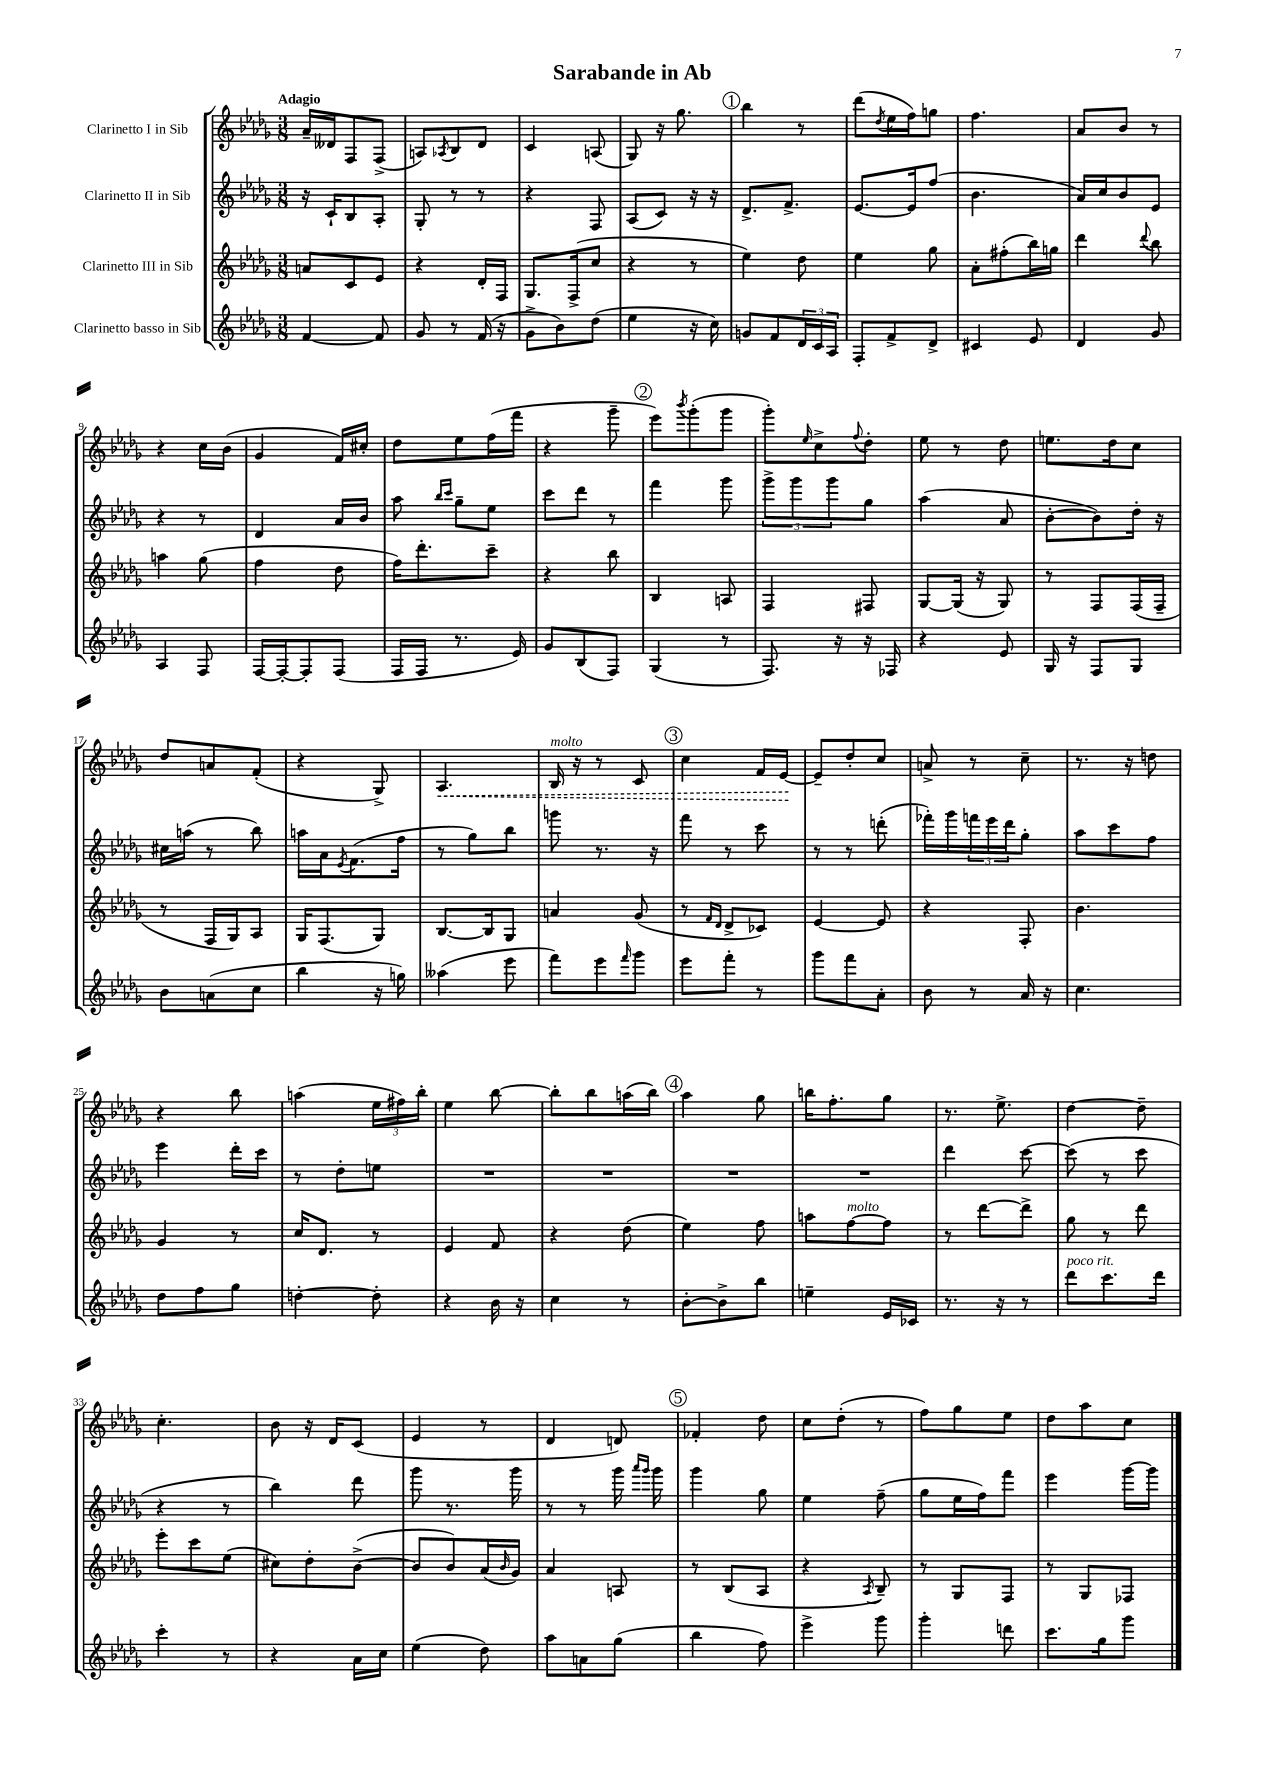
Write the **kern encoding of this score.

**kern	**kern	**kern	**kern
*staff4	*staff3	*staff2	*staff1
*clefG2	*clefG2	*clefG2	*clefG2
*k[b-e-a-d-g-]	*k[b-e-a-d-g-]	*k[b-e-a-d-g-]	*k[b-e-a-d-g-]
*M3/8	*M3/8	*M3/8	*M3/8
[4f/	8a/L	16r	16a-~/LL
.	.	16c`/LK	16d--/J
.	8c/	8B-/	8F/
8f/]	8e-/J	8A-'/J	(8F^/J
=	=	=	=
8g-/	4r	8G-'/	8A/L)
.	.	.	8qA-/
8r	.	8r	8B-/
(16f/	16d-'/LL	8r	8d-/J
16r	16F/JJ	.	.
=	=	=	=
8g-^\L	8.G-/L	4r	4c/
8b-\)	.	.	.
.	(16F^/k	.	.
(8dd-\J	8cc/J	8F/	(8A/
=	=	=	=
4ee-\	4r	(8A-/L	8G-/)
.	.	8c/J)	16r
.	.	.	8.gg-\
16r	8r	16r	.
16cc\)	.	16r	.
=	=	=	=
8g/L	4ee-\)	8.d-^/L	4bb-\
8f/	.	.	.
.	.	8.f^/J	.
24d-/L	8dd-\	.	8r
24c/	.	.	.
24A-/JJ	.	.	.
=	=	=	=
8F'/L	4ee-\	[8.e-/L	(8ddd-\L
.	.	.	8qdd-/
8f^/	.	.	16ee-\L
.	.	16e-/]k	16ff\J)
8d-^/J	8gg-\	(8ff/J	8gg\J
=	=	=	=
4c#/	8a-'\L	4.b-\	4.ff\
.	(8ff#'\	.	.
8e-/	16bb-\L)	.	.
.	16gg\JJ	.	.
=	=	=	=
4d-/	4ddd-\	16a-/LL)	8a-/L
.	.	16cc/J	.
.	.	8b-/	8b-/J
.	8qqddd-/	.	.
8g-/	8bb-\	8e-/J	8r
=	=	=	=
4A-/	4aa\	4r	4r
8F/	(8gg-\	8r	16cc\LL
.	.	.	(16b-\JJ
=	=	=	=
[16F/LL	4ff\	4d-/	4g-/
16F'/_J	.	.	.
8F'/]	.	.	.
(8F/J	8dd-\	16a-/LL	16f/LL)
.	.	16b-/JJ	16cc#'/JJ
=	=	=	=
16F/LL	16ff\LK)	8aa-\	8dd-\L
16F/JJ	8.ddd-'\	.	.
.	.	16qqbb-/LL	.
.	.	16qqccc/JJ	.
8.r	.	8gg-~\L	8ee-\
.	8ccc~\J	8ee-\J	(16ff\L
16e-/)	.	.	16fff\JJ
=	=	=	=
8g-/L	4r	8ccc\L	4r
(8B-/	.	8ddd-\J	.
8F/J)	8bb-\	8r	8ggg-~\
=	=	=	=
(4G-/	4B-/	4fff\	8eee-\L)
.	.	.	8qbbb-/
.	.	.	(8ggg-'\
8r	8A/	8ggg-\	8ggg-\J
=	=	=	=
8.F/)	4F/	12ggg-^\L	8ggg-'\L)
.	.	12ggg-\	.
.	.	.	16qqee-/
.	.	.	8cc^\
.	.	12ggg-\	.
16r	.	.	.
.	.	.	8qqff/
16r	8F#/	8gg-\J	8dd-'\J
16F-/	.	.	.
=	=	=	=
4r	[8G-/L	(4aa-\	8ee-\
.	(16G-/]Jk	.	8r
.	16r	.	.
8e-/	8G-/)	8a-/	8dd-\
=	=	=	=
16G-/	8r	[8b-'\L	8.ee\L
16r	.	.	.
8F/L	8F/L	8b-\])	.
.	.	.	16dd-\k
8G-/J	(16F/L	16dd-'\Jk	8cc\J
.	16F~/JJ	16r	.
=	=	=	=
8b-\L	8r	16cc#\LL	8dd-/L
.	.	(16aa\JJ	.
(8a\	16F/LL	8r	8a/
.	16G-/J)	.	.
8cc\J	8A-/J	8bb-\)	(8f'/J
=	=	=	=
4bb-\	16G-/LK	16aa\LL	4r
.	(8.F/	16a-\J	.
.	.	8qe-/	.
.	.	(8.f\	.
16r	8G-/J)	.	8G-^/)
16gg\)	.	16ff\Jk	.
=	=	=	=
(4aa--\	[8.B-/L	8r	4.A-/
.	.	8gg-\L)	.
.	16B-/]k	.	.
8eee-\	8G-/J	8bb-\J	.
=	=	=	=
8fff\L)	4a/	8ggg\	16B-/
.	.	.	16r
8eee-\	.	8.r	8r
16qqfff/	.	.	.
8ggg-\J	(8g-/	.	8c/
.	.	16r	.
=	=	=	=
8eee-\L	8r	8fff\	4cc\
.	16qqf/LL	.	.
.	16qqd-/JJ	.	.
8fff'\J	8d-^/L	8r	.
8r	8c-/J)	8ccc\	16f/LL
.	.	.	[16e-/JJ
=	=	=	=
8ggg-\L	[4e-/	8r	8e-~/]L
8fff\	.	8r	8dd-'/
8a-'\J	8e-/]	(8ddd'\	8cc/J
=	=	=	=
8b-\	4r	16fff-'\LL)	8a^/
.	.	16ggg-\	.
8r	.	24fff\	8r
.	.	24eee-\	.
.	.	24ddd-\J	.
16a-/	8F'/	8gg-'\J	8cc~\
16r	.	.	.
=	=	=	=
4.cc\	4.b-\	8aa-\L	8.r
.	.	8ccc\	.
.	.	.	16r
.	.	8ff\J	8dd\
=	=	=	=
8dd-\L	4g-/	4eee-\	4r
8ff\	.	.	.
8gg-\J	8r	16ddd-'\LL	8bb-\
.	.	16ccc\JJ	.
=	=	=	=
[4dd'\	16cc/LK	8r	(4aa\
.	8.d-/J	.	.
.	.	8dd-'\L	.
8dd'\]	8r	8ee\J	24ee-\LL
.	.	.	24ff#\)
.	.	.	24bb-'\JJ
=	=	=	=
4r	4e-/	4.r	4ee-\
16b-\	8f/	.	[8bb-\
16r	.	.	.
=	=	=	=
4cc\	4r	4.r	8bb-'\]L
.	.	.	8bb-\
8r	(8dd-\	.	(16aa\L
.	.	.	16bb-\JJ)
=	=	=	=
[8b-'\L	4ee-\)	4.r	4aa-\
8b-^\]	.	.	.
8bb-\J	8ff\	.	8gg-\
=	=	=	=
4ee~\	8aa\L	4.r	16bb\LK
.	.	.	8.ff'\
.	[8ff\	.	.
16e-/LL	8ff\]J	.	8gg-\J
16c-/JJ	.	.	.
=	=	=	=
8.r	8r	4ddd-\	8.r
.	[8ddd-\L	.	.
16r	.	.	8.ee-^\
8r	8ddd-^\]J	[8ccc\	.
=	=	=	=
8ddd-\L	8gg-\	(8ccc\]	[4dd-\
8.ccc\	8r	8r	.
.	8ddd-\	8ccc\	8dd-~\]
16ddd-\Jk	.	.	.
=	=	=	=
4ccc'\	8eee-'\L	4r	4.cc'\
.	8ccc\	.	.
8r	(8ee-\J	8r	.
=	=	=	=
4r	8cc#\L)	4bb-\)	8b-\
.	8dd-'\	.	16r
.	.	.	16d-/LK
16a-\LL	([8b-^\J	8ddd-\	(8c/J
16cc\JJ	.	.	.
=	=	=	=
(4ee-\	8b-/]L	8ggg-\	4e-/
.	8b-/)	8.r	.
8dd-\)	(16a-/L	.	8r
.	16qqb-/	.	.
.	16g-/JJ)	16ggg-\	.
=	=	=	=
8aa-\L	4a-/	8r	4d-/
8a\	.	8r	.
(8gg-\J	8A/	16ggg-\	8d/)
.	.	16qqaaa-/LL	.
.	.	16qqggg-/JJ	.
.	.	16ggg-\	.
=	=	=	=
4bb-\	8r	4ggg-\	4f-'/
.	(8B-/L	.	.
8ff\)	8A-/J	8gg-\	8dd-\
=	=	=	=
4eee-^\	4r	4ee-\	8cc\L
.	.	.	(8dd-'\J
.	8qA-/	.	.
8ggg-\	8B-~/)	(8ff~\	8r
=	=	=	=
4ggg-'\	8r	8gg-\L	8ff\L)
.	8G-/L	16ee-\L	8gg-\
.	.	16ff\J)	.
8ddd\	8F/J	8fff\J	8ee-\J
=	=	=	=
8.ccc\L	8r	4eee-\	8dd-\L
.	8G-/L	.	8aa-\
16gg-\k	.	.	.
8ggg-\J	8F-/J	[16ggg-\LL	8cc\J
.	.	16ggg-\]JJ	.
==	==	==	==
*-	*-	*-	*-
